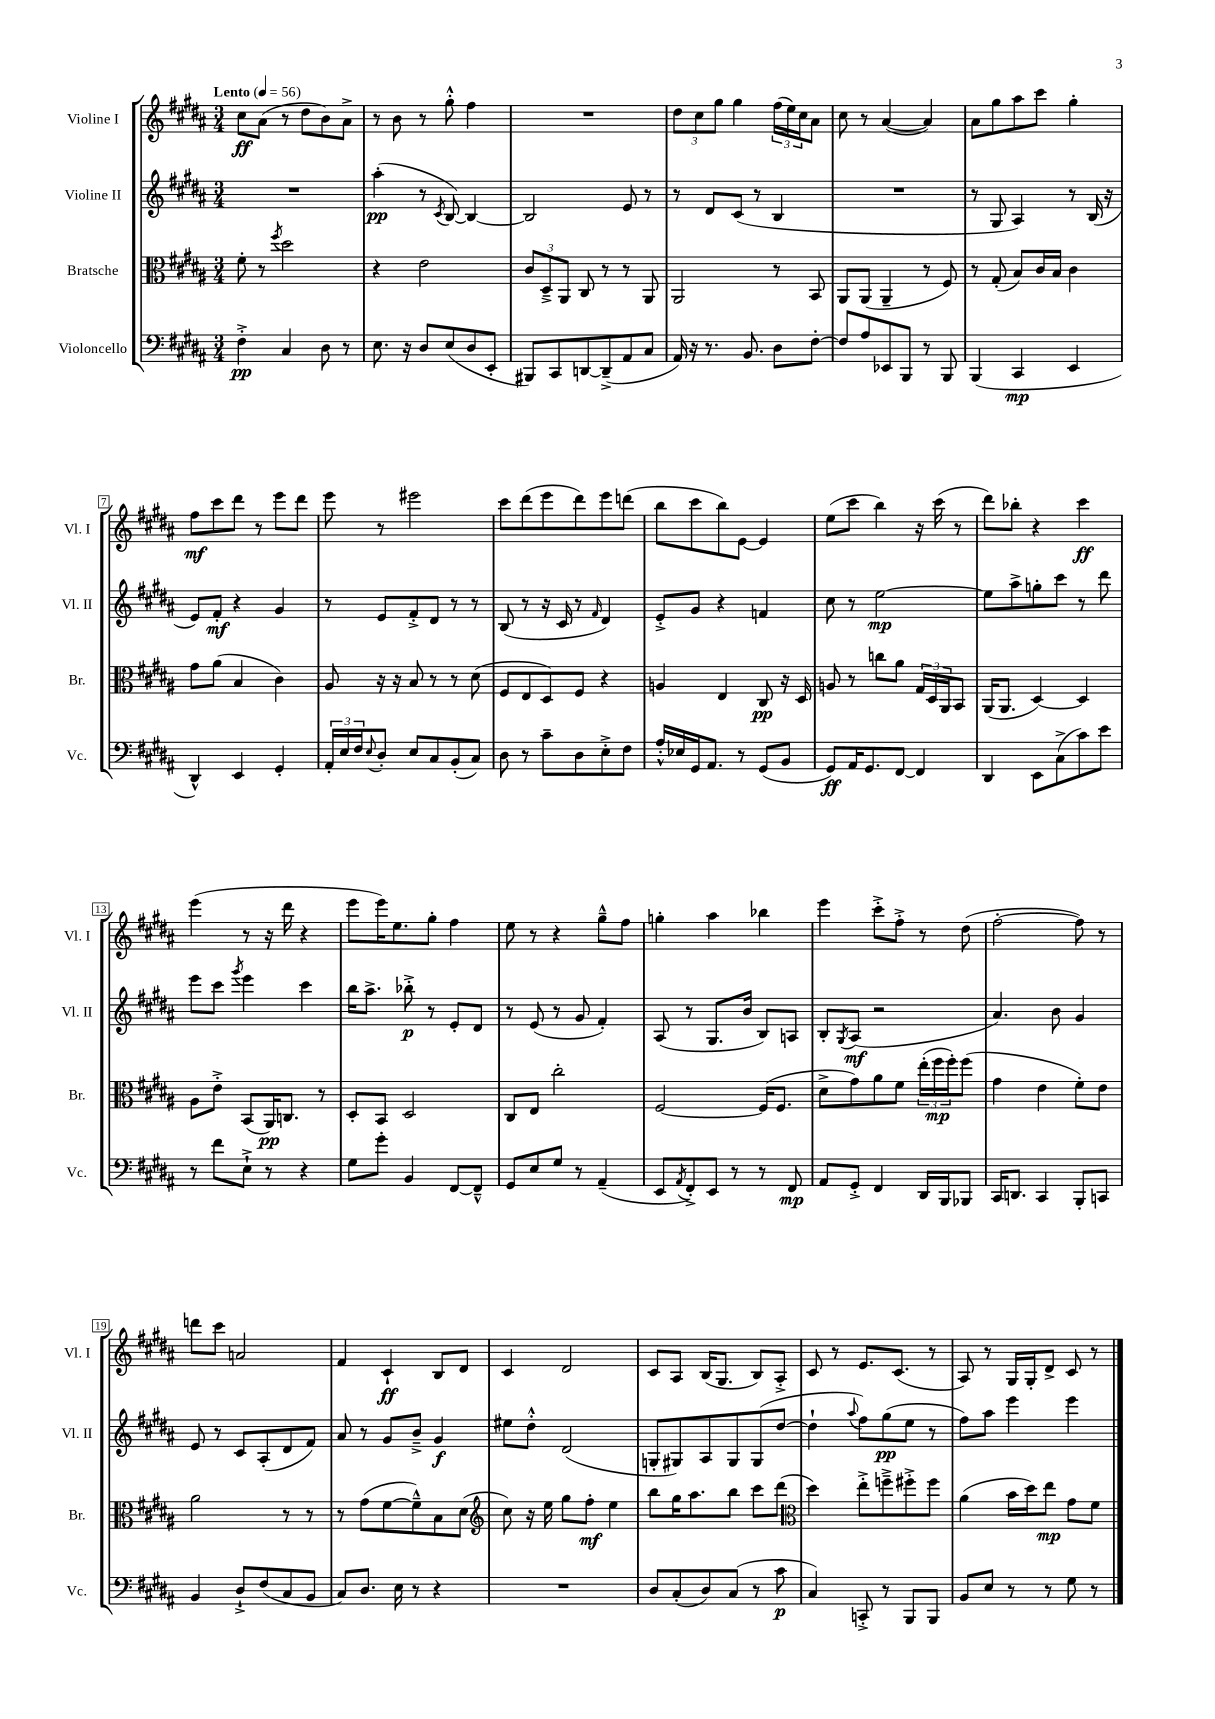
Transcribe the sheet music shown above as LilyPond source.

<<
\new StaffGroup <<
\new Staff = "s0" \with { instrumentName = "Violine I" shortInstrumentName = "Vl. I" } {
    \clef treble \key b \major \numericTimeSignature \time 3/4 \tempo "Lento" 4 = 56
    cis''8\ff ais'8( r8 dis''8 b'8) ais'8-> |
    r8 b'8 r8 gis''8-.-^ fis''4 |
    R2. |
    \tuplet 3/2 { dis''8 cis''8 gis''8 } gis''4 \tuplet 3/2 { fis''16( e''16) cis''16 } ais'8 |
    cis''8 r8 ais'4~( ais'4) |
    ais'8 gis''8 ais''8 cis'''8 gis''4-. |
    fis''8\mf cis'''8 dis'''8 r8 e'''8 dis'''8 |
    e'''8 r8 eis'''2 |
    cis'''8 dis'''8( e'''8 dis'''8) e'''8 d'''8( |
    b''8 cis'''8 b''8) e'8~ e'4 |
    e''8( cis'''8 b''4) r16 cis'''16( r8 |
    dis'''8) bes''8-. r4 cis'''4\ff |
    e'''4( r8 r16 dis'''16 r4 |
    e'''8 e'''16) e''8. gis''8-. fis''4 |
    e''8 r8 r4 gis''8---^ fis''8 |
    g''4-. ais''4 bes''4 |
    e'''4 cis'''8-.-> fis''8-.-> r8 dis''8( |
    fis''2~-. fis''8) r8 |
    d'''8 cis'''8 a'2 |
    fis'4 cis'4-!\ff b8 dis'8 |
    cis'4 dis'2 |
    cis'8 ais8 b16( gis8. b8) ais8-.-> |
    cis'8 r8 e'8. cis'8.( r8 |
    ais8) r8 gis16 gis16-. dis'8-> cis'8 r8 \bar "|." |
}
\new Staff = "s1" \with { instrumentName = "Violine II" shortInstrumentName = "Vl. II" } {
    \clef treble \key b \major \numericTimeSignature \time 3/4
    R2. |
    ais''4-.\pp( r8 \acciaccatura { cis'8 } b8~) b4~ |
    b2 e'8 r8 |
    r8 dis'8 cis'8( r8 b4 |
    R2. |
    r8 gis8 ais4) r8 b16( r16 |
    e'8) fis'8-.\mf r4 gis'4 |
    r8 e'8 fis'8-.-> dis'8 r8 r8 |
    b8( r8 r16 cis'16 r8 \grace { fis'16 } dis'4) |
    e'8-.-> gis'8 r4 f'4 |
    cis''8 r8 e''2~\mp |
    e''8 ais''8-> g''8-. cis'''8 r8 dis'''8 |
    e'''8 cis'''8 \acciaccatura { gis'''8 } e'''4 cis'''4 |
    b''16 ais''8.-> bes''8-.->\p r8 e'8-. dis'8 |
    r8 e'8( r8 gis'8 fis'4-.) |
    ais8( r8 gis8. b'16 b8) a8 |
    b8-. \acciaccatura { gis8 } ais8\mf( r2 |
    ais'4.) b'8 gis'4 |
    e'8 r8 cis'8 ais8-.( dis'8 fis'8) |
    ais'8 r8 gis'8 b'8---> gis'4\f |
    eis''8 dis''8-.-^ dis'2( |
    g8-. gis8) ais8 gis8 gis8( dis''8~ |
    dis''4-! \appoggiatura { ais''8 } fis''8) gis''8\pp( e''8 r8 |
    fis''8) ais''8 e'''4 e'''4 \bar "|." |
}
\new Staff = "s2" \with { instrumentName = "Bratsche" shortInstrumentName = "Br." } {
    \clef alto \key b \major \numericTimeSignature \time 3/4
    fis'8-. r8 \acciaccatura { fis''8 } dis''2 |
    r4 e'2 |
    \tuplet 3/2 { cis'8 dis8---> ais,8 } cis8 r8 r8 ais,8 |
    ais,2 r8 b,8 |
    ais,8 ais,8( ais,4-- r8 fis8) |
    r8 gis8-.( b8) cis'16 b16 cis'4 |
    gis'8 ais'8( b4 cis'4) |
    ais8 r16 r16 b8 r8 r8 dis'8( |
    fis8 e8 dis8) fis8 r4 |
    a4 e4 cis8\pp r16 dis16 |
    a8 r8 c''8 ais'8 \tuplet 3/2 { gis16 dis16 ais,16 } b,8 |
    ais,16( ais,8. dis4~) dis4 |
    ais8 e'8-.-> b,8( ais,16\pp) c8. r8 |
    dis8-. b,8 dis2 |
    cis8 e8 cis''2-. |
    fis2~ fis16( fis8. |
    dis'8-> gis'8) ais'8 fis'8 \tuplet 3/2 { e''16-.( fis''16\mp fis''16-.) } fis''8( |
    gis'4 e'4 fis'8-.) e'8 |
    ais'2 r8 r8 |
    r8 gis'8( fis'8~ fis'8---^) b8 dis'8( |
    \clef treble cis''8) r16 e''16 gis''8 fis''8-.\mf e''4 |
    b''8 gis''16 ais''8. b''8 cis'''8 dis'''8( |
    \clef alto dis''4) e''8-.-> f''8---> fis''8-.-> fis''8 |
    ais'4( b'16 dis''16) e''8\mp gis'8 fis'8 \bar "|." |
}
\new Staff = "s3" \with { instrumentName = "Violoncello" shortInstrumentName = "Vc." } {
    \clef bass \key b \major \numericTimeSignature \time 3/4
    fis4-.->\pp cis4 dis8 r8 |
    e8. r16 dis8 e8( dis8 e,8-. |
    bis,,8) cis,8 d,8~ d,8--->( ais,8 cis8 |
    ais,16) r16 r8. b,8. dis8 fis8~-. |
    fis8 ais8 ees,8 b,,8 r8 b,,8 |
    b,,4( cis,4\mp e,4 |
    dis,4-^) e,4 gis,4-. |
    \tuplet 3/2 { ais,16-. e16 fis16 } \appoggiatura { e8 } dis8-. e8 cis8 b,8-.( cis8) |
    dis8 r8 cis'8-- dis8 e8-.-> fis8 |
    ais16-.-^ ees16 gis,16 ais,8. r8 gis,8( b,8 |
    gis,8\ff) ais,16 gis,8. fis,8~ fis,4 |
    dis,4 e,8 cis8->( cis'8) e'8 |
    r8 fis'8 e8-!-> r8 r4 |
    gis8 gis'8-. b,4 fis,8~ fis,8---^ |
    gis,8 e8 gis8 r8 ais,4--( |
    e,8 \acciaccatura { ais,8 } fis,8-.->) e,8 r8 r8 fis,8\mp |
    ais,8 gis,8-.-> fis,4 dis,16 b,,16 bes,,8 |
    cis,16 d,8. cis,4 b,,8-. c,8 |
    b,4 dis8-!-> fis8( cis8 b,8 |
    cis8) dis8. e16 r8 r4 |
    R2. |
    dis8 cis8-.( dis8) cis8( r8 cis'8\p |
    cis4) c,8-.-> r8 b,,8 b,,8 |
    b,8 e8 r8 r8 gis8 r8 \bar "|." |
}
>>
>>
\layout { \context { \Score \override BarNumber.stencil = #(make-stencil-boxer 0.1 0.3 ly:text-interface::print) } }
